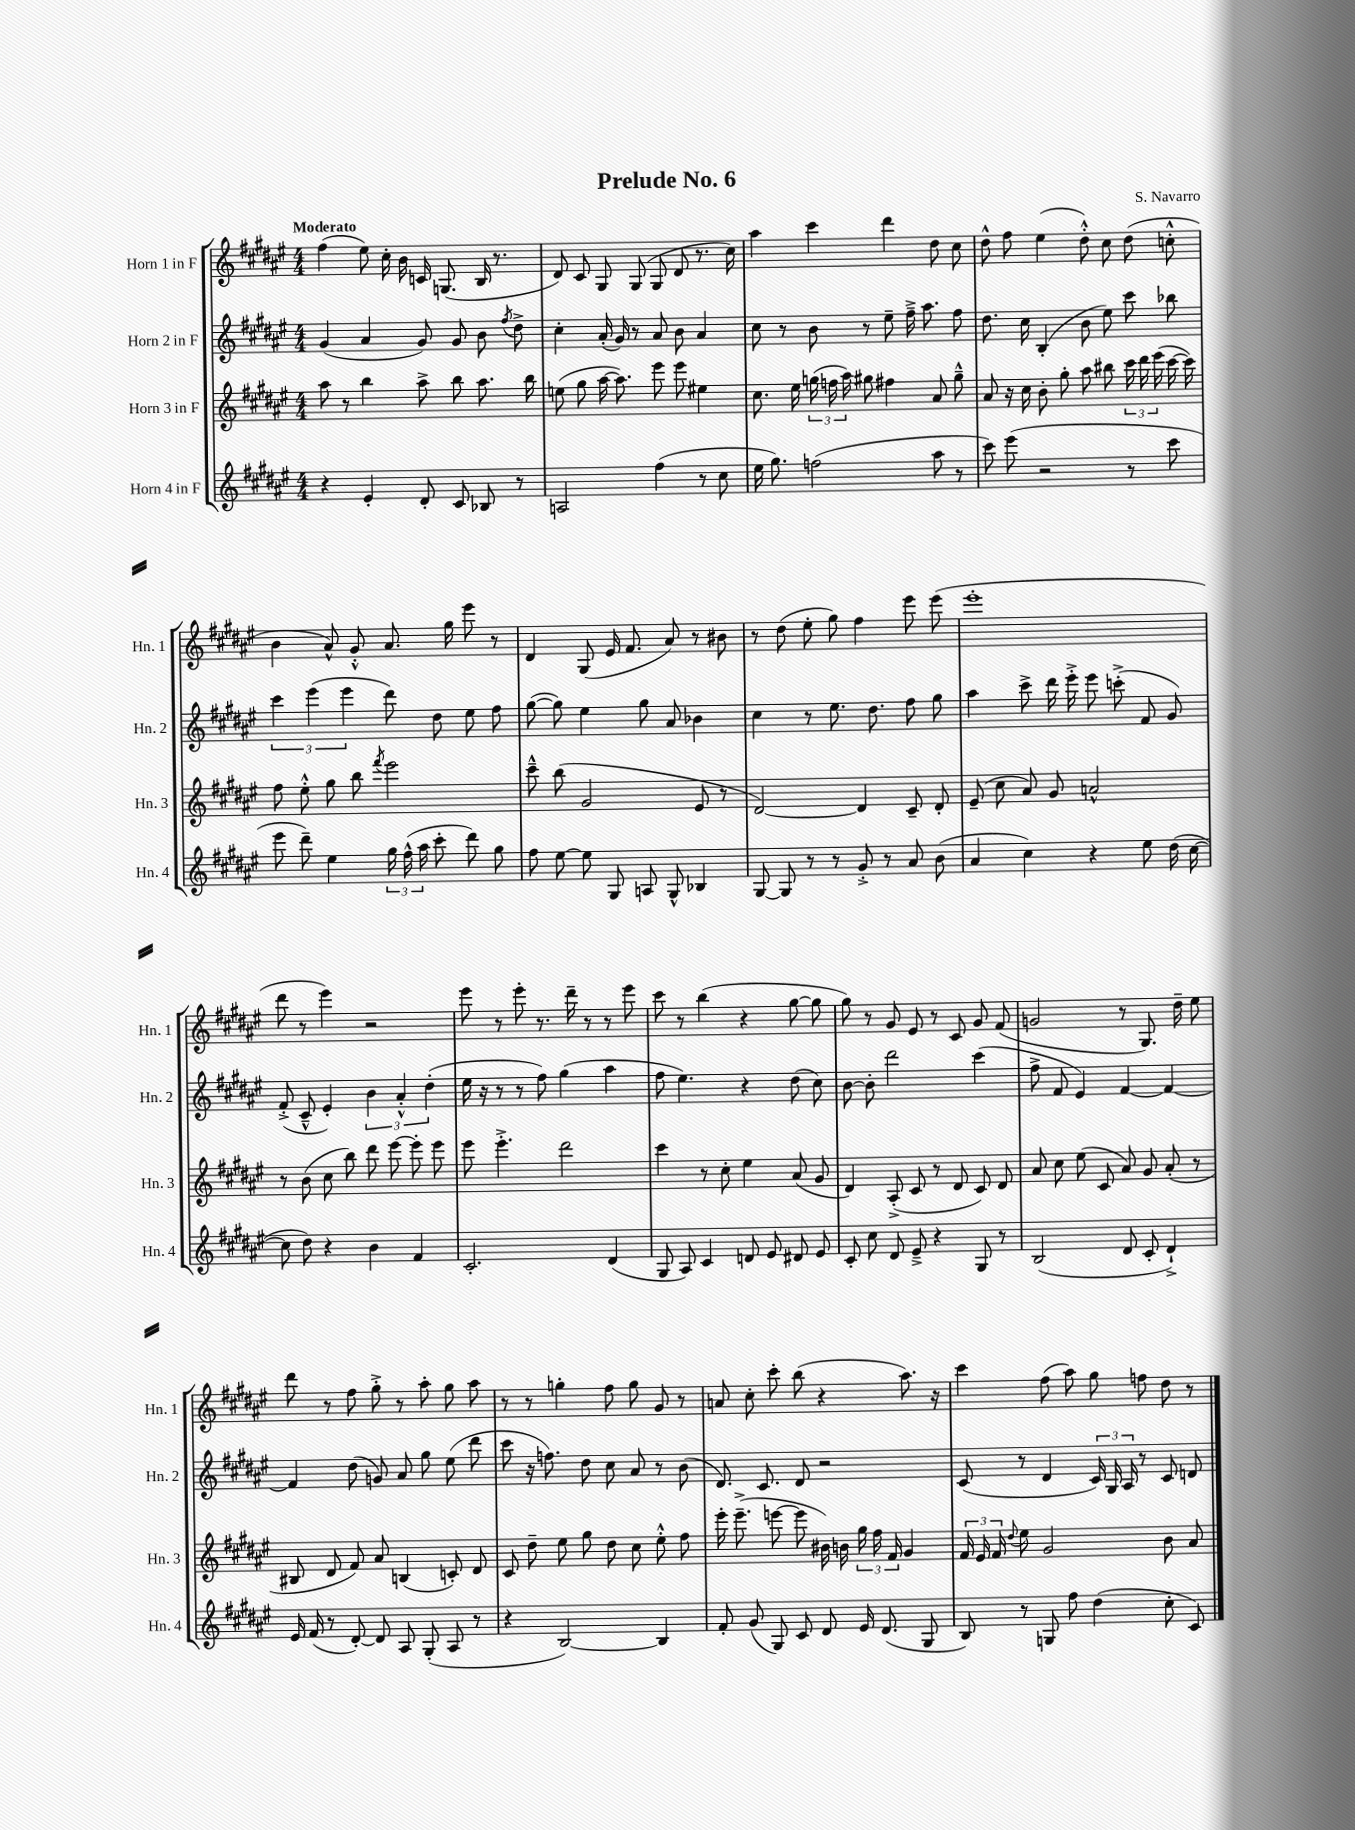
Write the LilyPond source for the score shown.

\header { title = "Prelude No. 6" composer = "S. Navarro" }
<<
\new StaffGroup <<
\new Staff = "s0" \with { instrumentName = "Horn 1 in F" shortInstrumentName = "Hn. 1" } {
    \clef treble \key fis \major \numericTimeSignature \time 4/4 \tempo "Moderato"
    \autoBeamOff fis''4( eis''8) cis''16-. b'16 c'16 g8.( b16 r8. |
    dis'8) cis'8 gis8 gis8( gis8 dis'8 r8. cis''16) |
    ais''4 cis'''4 dis'''4 dis''8 cis''8 |
    dis''8-^ fis''8 eis''4( dis''8-.-^) cis''8 dis''8( c''8-.-^ |
    b'4 ais'8-^) gis'8-.-^ ais'8. gis''16 eis'''8 r8 |
    dis'4 gis8( eis'16 fis'8. ais'8) r8 bis'8 |
    r8 dis''8( eis''8-. gis''8) fis''4 eis'''8 eis'''8( |
    eis'''1-. |
    dis'''8 r8 eis'''4) r2 |
    eis'''8 r8 eis'''8-. r8. dis'''16-- r8 r8 eis'''8 |
    cis'''8 r8 b''4( r4 gis''8~ gis''8 |
    gis''8) r8 gis'8 eis'8 r8 cis'8 gis'8 fis'8( |
    g'2 r8 gis8.) dis''16-- eis''8 |
    dis'''8 r8 fis''8 gis''8-.-> r8 ais''8-. gis''8 ais''8 |
    r8 r8 g''4-. fis''8 g''8 gis'8 r8 |
    a'8 cis''8-. cis'''8-. b''8( r4 ais''8.) r16 |
    cis'''4 fis''8( ais''8) gis''8 f''8 dis''8 r8 \bar "|." |
}
\new Staff = "s1" \with { instrumentName = "Horn 2 in F" shortInstrumentName = "Hn. 2" } {
    \clef treble \key fis \major \numericTimeSignature \time 4/4
    \autoBeamOff gis'4( ais'4 gis'8) gis'8 b'8 \acciaccatura { fis''8 } dis''8-> |
    cis''4-. ais'16-.( gis'16) r8 ais'8 b'8 ais'4 |
    cis''8 r8 b'8 r8 eis''8-- fis''16---> ais''8. fis''8 |
    dis''8. cis''16 b4-.( b'8 eis''8) cis'''8 bes''8 |
    \tuplet 3/2 { cis'''4 eis'''4( eis'''4 } dis'''8) dis''8 eis''8 fis''8 |
    gis''8~( gis''8) eis''4 gis''8 ais'8 bes'4 |
    cis''4 r8 eis''8. dis''8. fis''8 gis''8 |
    ais''4 cis'''8-> dis'''16 eis'''16-.-> eis'''8 c'''8-.->( fis'8 gis'8) |
    fis'8-.->( cis'8---^ eis'4-.) \tuplet 3/2 { b'4 ais'4-.-^ dis''4-.( } |
    eis''16 r16 r8 r8 fis''8) gis''4( ais''4 |
    fis''8 eis''4.) r4 dis''8( cis''8) |
    b'8~ b'8-. dis'''2 cis'''4( |
    fis''8-> fis'8 eis'4) fis'4~ fis'4~ |
    fis'4 dis''8( g'8) ais'8 gis''8 eis''8( dis'''8 |
    cis'''8 r16 f''8.) dis''8 cis''8 ais'8 r8 b'8( |
    dis'8.) cis'8. dis'8 r2 |
    cis'8( r8 dis'4 \tuplet 3/2 { cis'16) gis16 ais16 } r8 cis'8 d'8 \bar "|." |
}
\new Staff = "s2" \with { instrumentName = "Horn 3 in F" shortInstrumentName = "Hn. 3" } {
    \clef treble \key fis \major \numericTimeSignature \time 4/4
    \autoBeamOff ais''8 r8 b''4 ais''8-> b''8 ais''8. b''16 |
    e''8( gis''8 ais''16~ ais''8.) eis'''8 eis'''8 eis''4 |
    cis''8. eis''16 \tuplet 3/2 { g''16( f''16 ais''16) } gis''8 fis''4 ais'8 gis''8---^ |
    ais'8 r16 cis''16 b'8-. gis''8-. ais''8 bis''8 \tuplet 3/2 { cis'''16 dis'''16 eis'''16( } cis'''16~ cis'''16) |
    fis''8 eis''8-.-^ gis''8 b''8 \acciaccatura { fis'''8 } eis'''2 |
    cis'''8---^ b''8( gis'2 eis'8 r8 |
    dis'2~) dis'4 cis'8-- dis'8-. |
    eis'8--( cis''8 ais'8) gis'8 a'2-^ |
    r8 b'8( cis''8 b''8) dis'''8 eis'''8~ eis'''8-. eis'''8 |
    eis'''8 eis'''4.-.-> dis'''2 |
    cis'''4 r8 cis''8-. eis''4 ais'8( gis'8 |
    dis'4) ais8-.->( cis'8 r8 dis'8 cis'8) dis'8 |
    ais'8 cis''8 eis''8( cis'8 ais'8) gis'8 ais'8-.( r8 |
    bis8 dis'8 fis'8) ais'8 b4( c'8-.) dis'8 |
    cis'8 dis''8-- eis''8 gis''8 dis''8 cis''8 eis''8-.-^ fis''8 |
    eis'''16-. eis'''8.--->( e'''8~ e'''8 bis'16) b'16 \tuplet 3/2 { gis''16 fis''16 fis'16 } gis'4 |
    \tuplet 3/2 { fis'16 eis'16 fis'16 } \appoggiatura { dis''8 } eis''8 gis'2 b'8 ais'8 \bar "|." |
}
\new Staff = "s3" \with { instrumentName = "Horn 4 in F" shortInstrumentName = "Hn. 4" } {
    \clef treble \key fis \major \numericTimeSignature \time 4/4
    \autoBeamOff r4 eis'4-. dis'8-. cis'8 bes8 r8 |
    a2 fis''4( r8 cis''8 |
    eis''16 gis''8.) f''2( ais''8 r8 |
    cis'''8) eis'''8( r2 r8 cis'''8 |
    eis'''8 dis'''8--) eis''4 \tuplet 3/2 { gis''16 fis''16-^( ais''16 } cis'''8-. dis'''8) gis''8 |
    fis''8 eis''8~ eis''8 gis8 a8 gis8-^ bes4 |
    gis8~ gis8 r8 r8 gis'8-.-> r8 ais'8 b'8( |
    ais'4 cis''4) r4 eis''8 dis''16( cis''16~ |
    cis''8 dis''8) r4 b'4 fis'4 |
    cis'2.-. dis'4( |
    gis8 ais8) cis'4 d'8 eis'8 dis'8 eis'8 |
    cis'8-. cis''8 dis'8 eis'8---> r4 gis8 r8 |
    b2( dis'8 cis'8-. dis'4-!->) |
    eis'16 fis'16( r8 dis'8~-.) dis'8 ais8 gis8-.( ais8 r8 |
    r4 b2~) b4 |
    fis'8-. gis'8( gis8) cis'8 dis'8 eis'16 dis'8.( gis8 |
    b8) r8 g8 fis''8 dis''4( cis''8-. cis'8) \bar "|." |
}
>>
>>
\layout { \context { \Score \remove "Bar_number_engraver" } }
